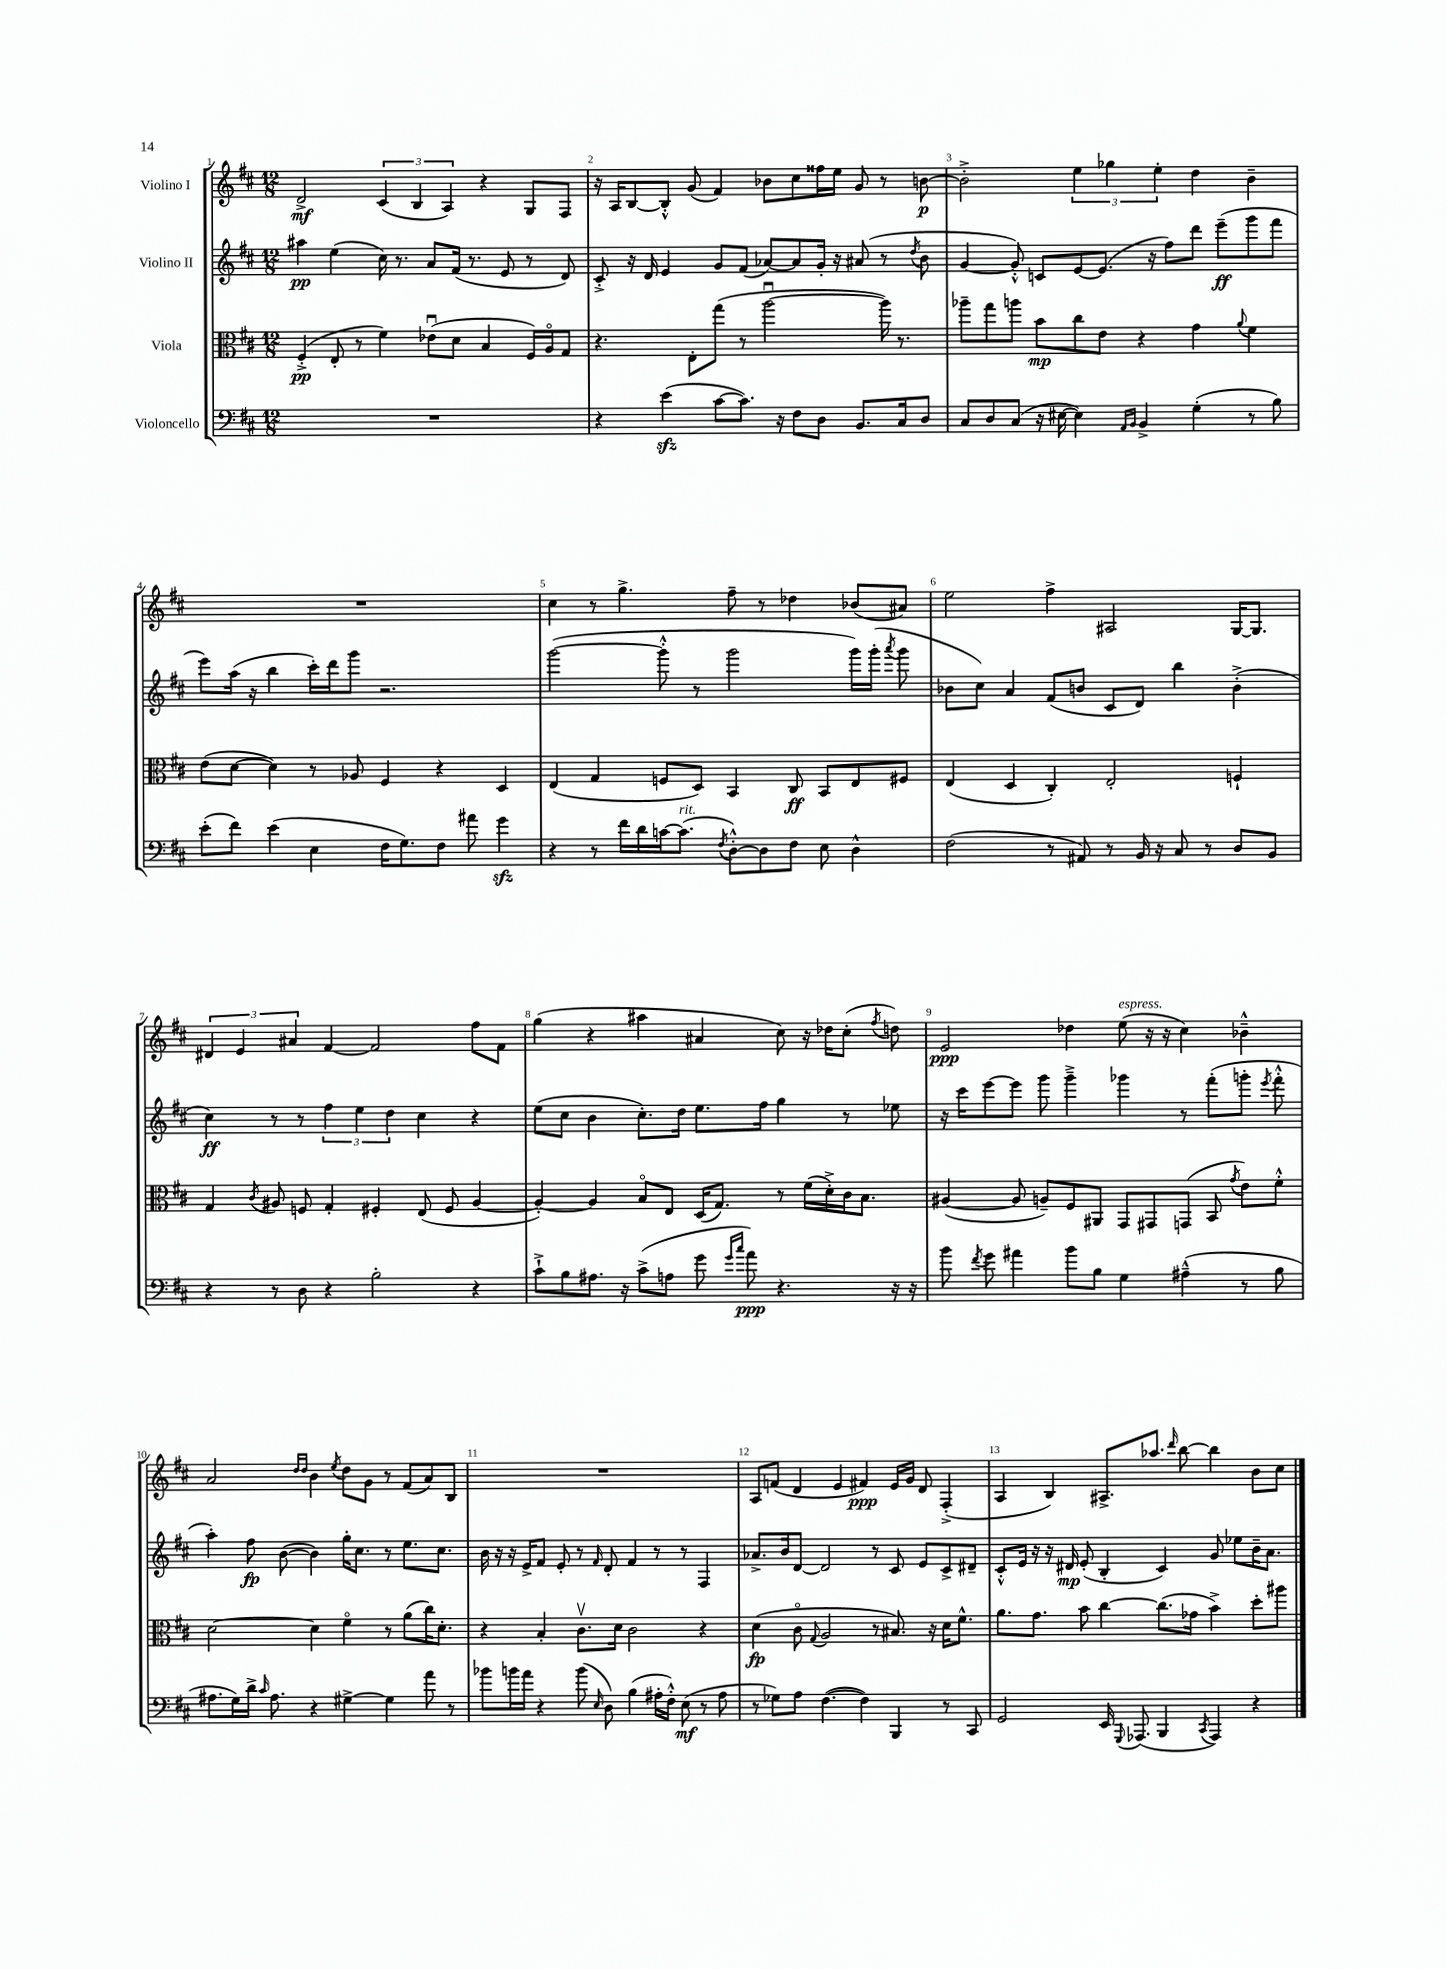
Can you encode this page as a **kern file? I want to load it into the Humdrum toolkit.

**kern	**dynam	**kern	**dynam	**kern	**dynam	**kern	**dynam
*part4	*part4	*part3	*part3	*part2	*part2	*part1	*part1
*staff4	*staff4	*staff3	*staff3	*staff2	*staff2	*staff1	*staff1
*I"Violoncello	*	*I"Viola	*	*I"Violino II	*	*I"Violino I	*
*clefF4	*	*clefC3	*	*clefG2	*	*clefG2	*
*k[f#c#]	*	*k[f#c#]	*	*k[f#c#]	*	*k[f#c#]	*
*M12/8	*	*M12/8	*	*M12/8	*	*M12/8	*
=1	=1	=1	=1	=1	=1	=1	=1
1.r	.	(4F#'^/	pp	4aa#X\	pp	2d^/	mf
.	.	8E'/	.	(4ee\	.	.	.
.	.	8r	.	.	.	.	.
.	.	4f#\)	.	16cc#\)	.	(6c#/	.
.	.	.	.	8.r	.	.	.
.	.	.	.	.	.	6B/	.
.	.	(8e-Xu\L	.	8a/L	.	.	.
.	.	.	.	.	.	6A/)	.
.	.	8d\J	.	(16f#/Jk	.	.	.
.	.	.	.	8.r	.	.	.
.	.	4B/	.	.	.	4r	.
.	.	.	.	8e/	.	.	.
.	.	16F#/LL)	.	8r	.	8G/L	.
.	.	16A/J	.	.	.	.	.
.	.	8G/J	.	8d/)	.	8F#/J	.
=2	=2	=2	=2	=2	=2	=2	=2
4r	.	4.r	.	8c#'^/	.	16r	.
.	.	.	.	.	.	16A/KL	.
.	.	.	.	16r	.	[8B/	.
.	.	.	.	16d/	.	.	.
(4ezz\	.	.	.	4e/	.	8B'^^/J]	.
.	.	8E'\L	.	.	.	(8g/	.
[8c#\L	.	(8gg\J	.	8g/L	.	4f#/)	.
8.c#\J])	.	8r	.	(8f#/J	.	.	.
.	.	[2aau\	.	[8a-X/L)	.	8b-X\L	.
16r	.	.	.	.	.	.	.
8F#\L	.	.	.	8a-/]	.	8cc#\	.
8D\J	.	.	.	16g'/Jk	.	16ff##X\L	.
.	.	.	.	16r	.	16ee\JJ	.
8.BB/L	.	.	.	(8a#X/	.	8g/	.
.	.	16aa\])	.	8r	.	8r	.
16C#/k	.	8.r	.	.	.	.	.
.	.	.	.	8qdd/	.	.	.
8D/J	.	.	.	8b\	.	[8bn\	p
=3	=3	=3	=3	=3	=3	=3	=3
8C#/L	.	8aa-X~\L	.	[4g/	.	2b'^\]	.
8D/	.	8gg\	.	.	.	.	.
(8C#/J	.	8aan\J	.	8g'^^/])	.	.	.
16r	.	8b\L	mp	8cn/L	.	.	.
[16E#X\	.	.	.	.	.	.	.
4E#\])	.	8cc#\	.	[8e/	.	6ee\	.
.	.	8e\J	.	(8.e/J]	.	.	.
.	.	.	.	.	.	6gg-X\	.
16qqAA/LL	.	.	.	.	.	.	.
16qqBB/JJ	.	.	.	.	.	.	.
4BB^/	.	4r	.	.	.	.	.
.	.	.	.	16r	.	.	.
.	.	.	.	.	.	6ee'\	.
.	.	.	.	8ff#\L)	.	.	.
(4G'\	.	4g\	.	8ddd\J	.	4dd\	.
.	.	.	.	(8eee~\L	ff	.	.
.	.	8qqa/	.	.	.	.	.
8r	.	4f#\	.	8ggg\	.	4b~\	.
8B\)	.	.	.	8fff#\J	.	.	.
!!LO:LB:g=z
=4	=4	=4	=4	=4	=4	=4	=4
(8e'\L	.	(8e\L	.	8eee\L)	.	1.r	.
8f#\J)	.	[8d\J	.	(16aa\Jk	.	.	.
.	.	.	.	16r	.	.	.
(4e\	.	4d\])	.	4bb\	.	.	.
4E\	.	8r	.	16ccc#'\LL)	.	.	.
.	.	.	.	16ddd\J	.	.	.
.	.	8A-X/	.	8ggg\J	.	.	.
16F#\KL	.	4F#/	.	2.r	.	.	.
8.G\)	.	.	.	.	.	.	.
8F#\J	.	4r	.	.	.	.	.
8a#X\	.	.	.	.	.	.	.
4gzz\	.	4D/	.	.	.	.	.
=5	=5	=5	=5	=5	=5	=5	=5
4r	.	(4E/	.	([2ggg\	.	4cc#\	.
8r	.	4G/	.	.	.	8r	.
16f#\LL	.	.	.	.	.	4.gg^\	.
16d\	.	.	.	.	.	.	.
[16cn\J	.	8Fn/L	.	8ggg'^^\]	.	.	.
!LO:TX:a:i:t=rit.	!	!	!	!	!	!	!
(8.c\J]	.	.	.	.	.	.	.
.	.	8D/J)	.	8r	.	.	.
8qF#/	.	.	.	.	.	.	.
[8D'^^\L)	.	4BB/	.	2ggg\	.	8ff#~\	.
8D\]	.	.	.	.	.	8r	.
8F#\J	.	8C#/	ff	.	.	4dd-X\	.
8E\	.	8BB/L	.	.	.	.	.
4D^^\	.	8E/	.	16ggg\LL)	.	(8b-X/L	.
.	.	.	.	(16ggg'\JJ	.	.	.
.	.	.	.	8qaaa/	.	.	.
.	.	8F#X/J	.	8ggg\	.	8a#X/J)	.
=6	=6	=6	=6	=6	=6	=6	=6
(2F#\	.	(4E/	.	8b-X\L	.	2ee\	.
.	.	.	.	8cc#\J)	.	.	.
.	.	4D/	.	4a/	.	.	.
8r	.	4C#'/)	.	(8f#/L	.	4ff#^\	.
8AA#X/)	.	.	.	8bn/J	.	.	.
8r	.	2E'/	.	8c#/L	.	2A#X/	.
16BB/	.	.	.	8d/J)	.	.	.
16r	.	.	.	.	.	.	.
8C#/	.	.	.	4bb\	.	.	.
8r	.	.	.	.	.	.	.
8D/L	.	4Fn`/	.	(4b'^\	.	[16G/KL	.
.	.	.	.	.	.	8.G/J]	.
8BB/J	.	.	.	.	.	.	.
!!LO:LB:g=z
=7	=7	=7	=7	=7	=7	=7	=7
4r	.	4G/	.	4cc#\)	ff	6d#X/	.
.	.	.	.	.	.	6e/	.
.	.	8qc#/	.	.	.	.	.
8r	.	8A#X/	.	8r	.	.	.
.	.	.	.	.	.	6a#X/	.
8D\	.	8Fn/	.	8r	.	.	.
4r	.	4G'/	.	6ff#\	.	[4f#/	.
.	.	.	.	6ee\	.	.	.
2B'\	.	4F#X'/	.	.	.	2f#/]	.
.	.	.	.	6dd\	.	.	.
.	.	(8E/	.	4cc#\	.	.	.
.	.	8F#/	.	.	.	.	.
4r	.	[4A#/	.	4r	.	8ff#\L	.
.	.	.	.	.	.	8f#\J	.
=8	=8	=8	=8	=8	=8	=8	=8
8c#`^\L	.	4A#'/_)	.	(8ee\L	.	(4gg\	.
8B\	.	.	.	8cc#\J	.	.	.
8.A#X\J	.	4A#/]	.	4b\	.	4r	.
16r	.	.	.	.	.	.	.
(8c#^\L	.	8B/L	.	8.cc#'\L)	.	4aa#X\	.
8An\J	.	8E/J	.	.	.	.	.
.	.	.	.	16dd\Jk	.	.	.
8g\	.	(16D/KL	.	8.ee\L	.	4a#X/	.
.	.	8.G/J)	.	.	.	.	.
16qqg/LL	.	.	.	.	.	.	.
16qqcc#/JJ	.	.	.	.	.	.	.
8a\)	ppp	.	.	.	.	.	.
.	.	.	.	16ff#\Jk	.	.	.
4.r	.	8r	.	4gg\	.	8cc#\)	.
.	.	(16f#\LL	.	.	.	16r	.
.	.	16d'^\)	.	.	.	16dd-X\KL	.
.	.	16c#\J	.	8r	.	(8cc#'\J	.
.	.	8.B\J	.	.	.	.	.
.	.	.	.	.	.	8qff#/	.
16r	.	.	.	8ee-X\	.	8ddn\)	.
16r	.	.	.	.	.	.	.
=9	=9	=9	=9	=9	=9	=9	=9
8b\	.	([4A#X/	.	16r	.	2e/	ppp
.	.	.	.	16ccc#\KL	.	.	.
8qf#/	.	.	.	.	.	.	.
8g\	.	.	.	[8eee\	.	.	.
4a#X\	.	8A#/]	.	8eee\J]	.	.	.
.	.	8An~/L)	.	8ggg\	.	.	.
8b\L	.	8F#/	.	4ggg~^\	.	4dd-X\	.
8B\J	.	8AA#X/J	.	.	.	.	.
!	!	!	!	!	!	!LO:TX:a:i:t=espress.	!
4G\	.	8GG/L	.	4ggg-X\	.	(8ee\	.
.	.	8GG#X/	.	.	.	16r	.
.	.	.	.	.	.	16r	.
(4A#X~^^\	.	(8GGn/J	.	8r	.	4cc#\)	.
.	.	8BB/	.	(8fff#'\L	.	.	.
.	.	8qg/	.	.	.	.	.
8r	.	8e\L)	.	8gggn'\J	.	4b-X~^^\	.
.	.	.	.	8qeee/	.	.	.
8B\	.	8f#'^^\J	.	8fff#'^^\	.	.	.
!!LO:LB:g=z
=10	=10	=10	=10	=10	=10	=10	=10
8.A#X\L	.	[2d\	.	4aa'\)	.	2a/	.
16G\L)	.	.	.	.	.	.	.
16d^\JJ	.	.	.	8ff#\	fp	.	.
16qqc#/	.	.	.	.	.	.	.
8.A#\	.	.	.	.	.	.	.
.	.	.	.	([8b\	.	.	.
.	.	.	.	.	.	16qqdd/LL	.
.	.	.	.	.	.	16qqdd/JJ	.
4r	.	4d\]	.	4b\])	.	4b\	.
.	.	.	.	.	.	8qee/	.
[4G#X^\	.	4f#\	.	16gg'\KL	.	8dd\L	.
.	.	.	.	8.cc#\J	.	.	.
.	.	.	.	.	.	8g\J	.
4G#\]	.	8r	.	8r	.	8r	.
.	.	(8a\L	.	8.ee\L	.	(8f#/L	.
8a\	.	16cc#\K)	.	.	.	8a/)	.
.	.	8.d'\J	.	8.cc#\J	.	.	.
8r	.	.	.	.	.	8B/J	.
=11	=11	=11	=11	=11	=11	=11	=11
8b-X\L	.	4r	.	16b\	.	1.r	.
.	.	.	.	16r	.	.	.
16bn\L	.	.	.	16r	.	.	.
16a\JJ	.	.	.	16e^/KL	.	.	.
4r	.	4B'/	.	8f#/J	.	.	.
.	.	.	.	8e'/	.	.	.
(8b\	.	8.c#v\L	.	8r	.	.	.
16qqE/	.	.	.	16qqf#/	.	.	.
8D\)	.	.	.	8d'/	.	.	.
.	.	16d\Jk	.	.	.	.	.
(4B\	.	2c#\	.	4f#/	.	.	.
16A#X'\LL	.	.	.	8r	.	.	.
16F#'^^\JJ)	.	.	.	.	.	.	.
(8E\	mf	.	.	8r	.	.	.
8r	.	4r	.	4F#/	.	.	.
8A#\	.	.	.	.	.	.	.
=12	=12	=12	=12	=12	=12	=12	=12
8r	.	(4d\	fp	8.a-X^/L	.	8A/L	.
8G-X\L)	.	.	.	.	.	(8fn/J	.
.	.	.	.	16b/k	.	.	.
8A\J	.	8c#\	.	[8d/J	.	4d/	.
.	.	8qqG/	.	.	.	.	.
([4.F#\	.	2A/	.	2d/]	.	.	.
.	.	.	.	.	.	4e/	.
4F#\])	.	.	.	.	.	4f#X/)	ppp
.	.	8r	.	8r	.	.	.
4BBB/	.	8.B#X/)	.	8c#/	.	16e/LL	.
.	.	.	.	.	.	16g/JJ	.
.	.	.	.	8e/L	.	8d/	.
.	.	16r	.	.	.	.	.
8r	.	16d\KL	.	8c#^/	.	(4F#'^/	.
.	.	8.f#^^\J	.	.	.	.	.
8CC#/	.	.	.	8d#X~/J	.	.	.
=13	=13	=13	=13	=13	=13	=13	=13
2GG/	.	8.a\L	.	8c#'^^/L	.	4A/	.
.	.	.	.	16e/Jk	.	.	.
.	.	8.g\J	.	16r	.	.	.
.	.	.	.	16r	.	4B/)	.
.	.	.	.	16d#X/	mp	.	.
.	.	8b\	.	(8e'/	.	.	.
16EE/	.	[4cc#\	.	4B'/	.	8.A#X^/L	.
8qqGGG/	.	.	.	.	.	.	.
(8.AAA-X/	.	.	.	.	.	.	.
.	.	.	.	.	.	8.aa-X/J	.
4BBB/	.	(8.cc#\L]	.	4c#/)	.	.	.
.	.	.	.	.	.	16qqddd/	.
.	.	.	.	.	.	[8bb\	.
.	.	16g-X\Jk	.	.	.	.	.
8qCC#/	.	.	.	.	.	.	.
4AAA-/)	.	4b^\)	.	8g/	.	4bb\]	.
.	.	.	.	8ee-X\L	.	.	.
4r	.	8dd'\L	.	16b~\K	.	8b\L	.
.	.	.	.	8.a\J	.	.	.
.	.	8aa#X\J	.	.	.	8cc#\J	.
==	==	==	==	==	==	==	==
*-	*-	*-	*-	*-	*-	*-	*-
